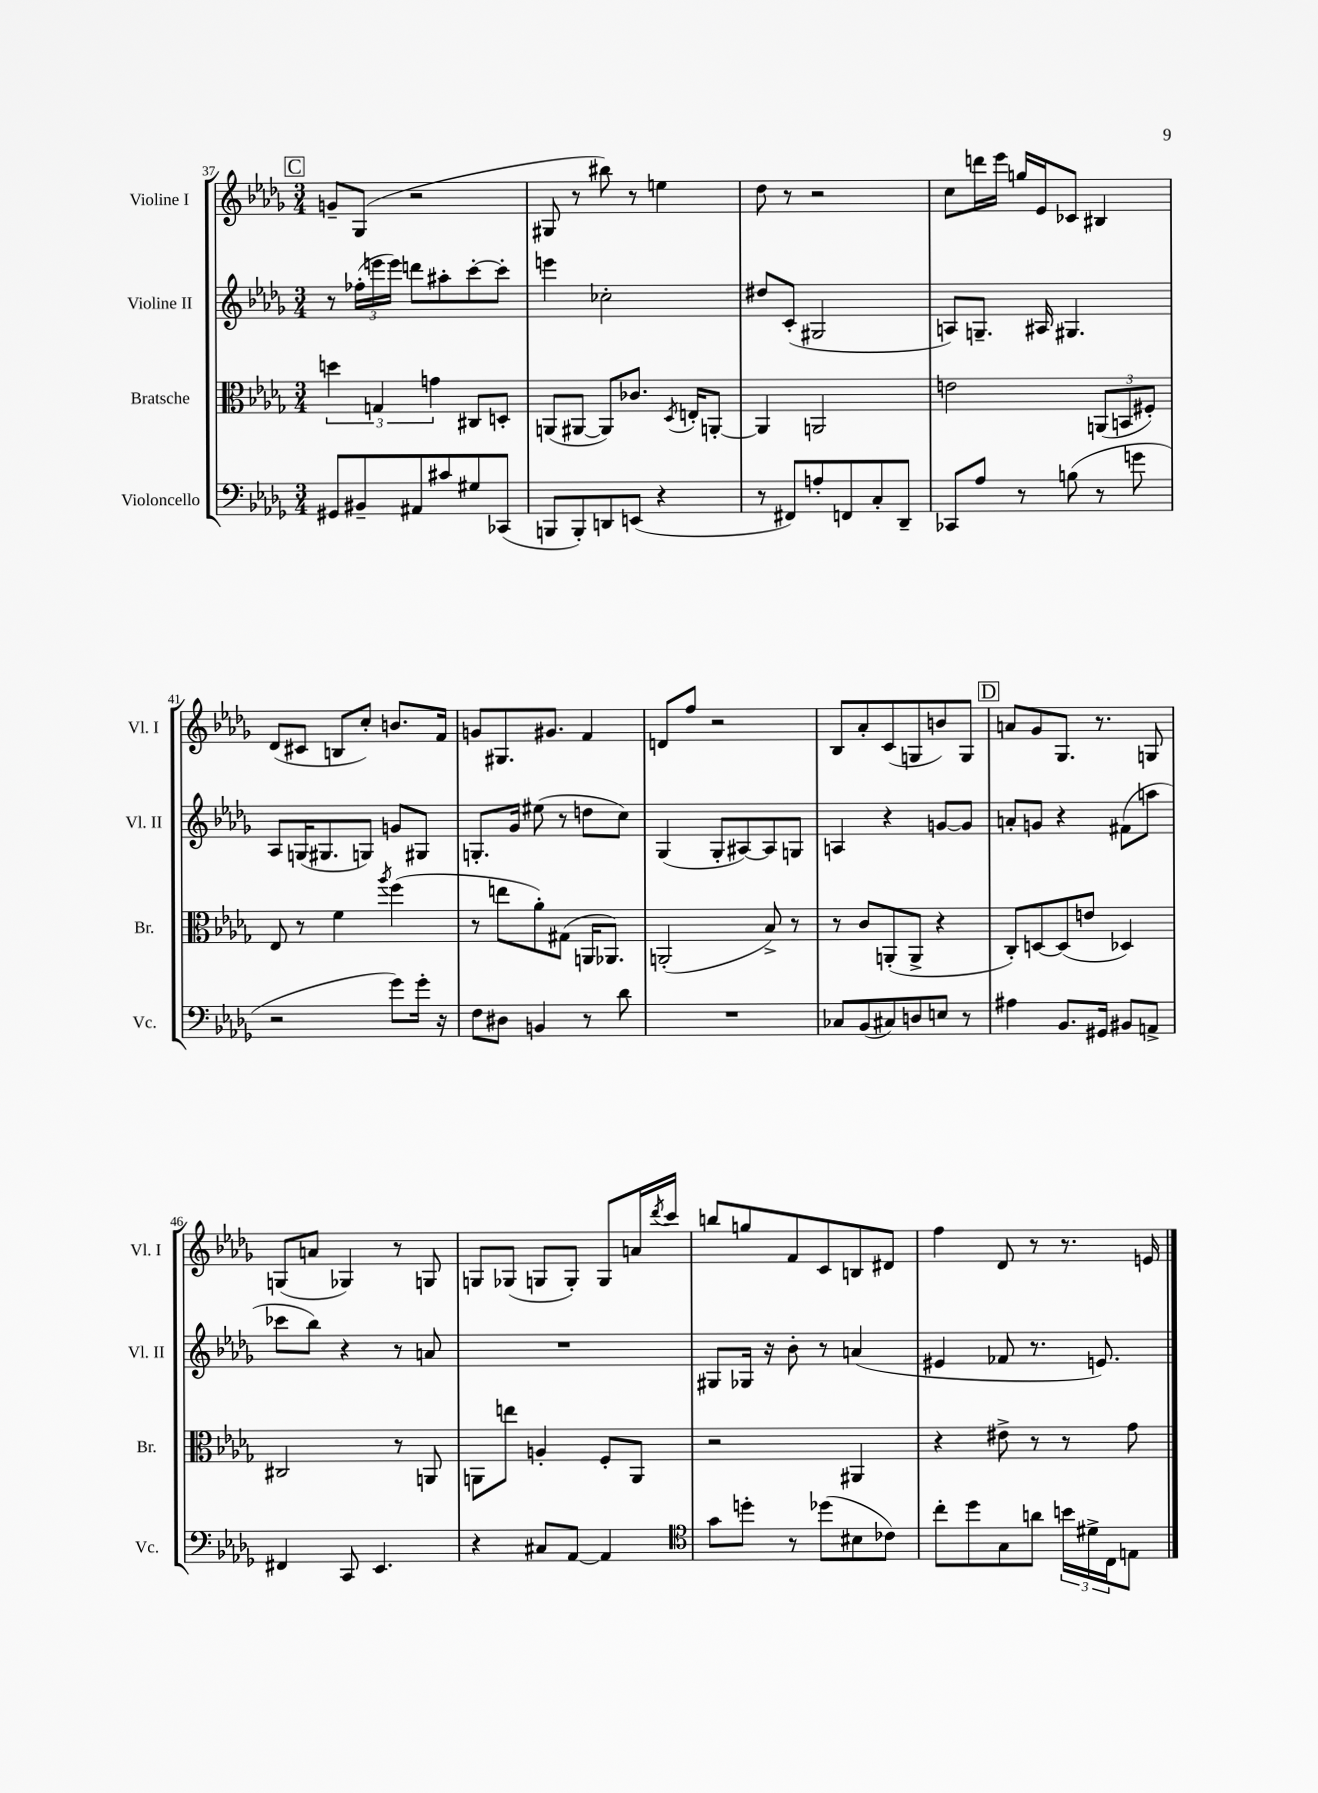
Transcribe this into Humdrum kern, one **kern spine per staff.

**kern	**kern	**kern	**kern
*staff4	*staff3	*staff2	*staff1
*clefF4	*clefC3	*clefG2	*clefG2
*k[b-e-a-d-g-]	*k[b-e-a-d-g-]	*k[b-e-a-d-g-]	*k[b-e-a-d-g-]
*M3/4	*M3/4	*M3/4	*M3/4
8GG#/L	6dd\	8r	8g~/L
8BB#~/	.	(24ff-'\LL	(8G-/J
.	6G/	24eee\	.
.	.	24eee\JJ)	.
8AA#/	.	8ddd\L	2r
.	6g\	.	.
8c#/	.	8aa#'\	.
8G#/	8C#/L	[8ccc'\	.
(8CC-/J	8D'/J	8ccc'\]J	.
=	=	=	=
8BBB/L	(8AA/L	4eee\	8G#/
8BBB'/)	[8AA#/J	.	8r
8DD/	8AA#/]L)	2cc-'\	8bb#\)
(8EE/J	8.c-/J	.	8r
4r	.	.	4ee\
.	8qD-/	.	.
.	16E'/LK	.	.
.	[8AA'/J	.	.
=	=	=	=
8r	4AA/]	8dd#/L	8dd-\
8FF#/L)	.	(8c'/J	8r
8A'/	2AA/	2G#/	2r
8FF/	.	.	.
8C'/	.	.	.
8DD-~/J	.	.	.
=	=	=	=
8CC-/L	2e\	8A/L)	8cc\L
8A-/J	.	8.G~/J	16ddd\L
.	.	.	16eee-\JJ
8r	.	.	16gg/LL
.	.	16A#/	16e-/J
(8B\	.	4.G#/	8c-/J
8r	(12AA/L	.	4B#/
.	12BB/	.	.
8g\	.	.	.
.	12F#'/J)	.	.
=	=	=	=
2r	8E-/	8A-/L	(8d-/L
.	8r	(16G/K	8c#/J
.	.	8.G#/	.
.	4f\	.	8B/L
.	.	8G/J)	8cc'/J)
.	8qaa-/	.	.
8g-\L)	(4ff\	8g/L	8.b/L
16g-'\Jk	.	8G#/J	.
16r	.	.	16f/Jk
=	=	=	=
8F\L	8r	8.G'/L	8g/L
8D#\J	8ee\L	.	8.G#/
.	.	16g-/Jk	.
4BB/	8a-'\)	(8ee#\	.
.	.	.	8.g#/J
.	(8G#\J	8r	.
8r	16AA/LK	8dd\L	4f/
.	8.AA-/J)	.	.
8d-\	.	8cc\J)	.
=	=	=	=
2.r	(2AA'/	(4G-/	8d/L
.	.	.	8ff/J
.	.	8G-'/L	2r
.	.	[8A#/)	.
.	8B-^/)	8A#/]	.
.	8r	8G/J	.
=	=	=	=
8C-/L	8r	4A/	8B-/L
(8BB-/	8c/L	.	8a-'/
8C#/)	(8AA'/	4r	(8c/
8D/	8AA^/J	.	8G/
8E/J	4r	[8g/L	8b/)
8r	.	8g/]J	8G/J
=	=	=	=
4A#\	8C'/L)	8a'/L	8a/L
.	[8D/	8g/J	8g-/
8.BB-/L	(8D/]	4r	8.G-/J
.	8e/J	.	.
16GG#/Jk	.	.	8.r
8BB#/L	4D-/)	(8f#\L	.
8AA^/J	.	8aa\J	8G/
=	=	=	=
4FF#/	2C#/	8ccc-\L	(8G/L
.	.	8bb-\J)	8a/J
8CC/	.	4r	4G-/)
4.EE-/	.	.	.
.	8r	8r	8r
.	8AA/	8a/	8G/
=	=	=	=
4r	8AA\L	2.r	8G/L
.	8ee\J	.	(8G-/J
8C#/L	4A'/	.	8G/L
[8AA-/J	.	.	8G'/J)
4AA-/]	8F'/L	.	8G/L
.	8AA/J	.	16a/L
.	.	.	8qddd-/
.	.	.	16ccc/JJ
=	=	=	=
*clefC4	*	*	*
8g-\L	2r	8G#/L	8bb/L
8dd'\J	.	16G-/Jk	8gg/
.	.	16r	.
8r	.	8b-'\	8f/
(8dd-\L	.	8r	8c/
8B#\	4AA#/	(4a/	8B/
8c-\J)	.	.	8d#/J
=	=	=	=
8cc'\L	4r	4e#/	4ff\
8dd-\	.	.	.
8G-\	8e#^\	8f-/	8d-/
8a\J	8r	8.r	8r
24b\LL	8r	.	8.r
24d#^\	.	.	.
.	.	8.e/)	.
24C\J	.	.	.
8E\J	8g-\	.	.
.	.	.	16e/
==	==	==	==
*-	*-	*-	*-
